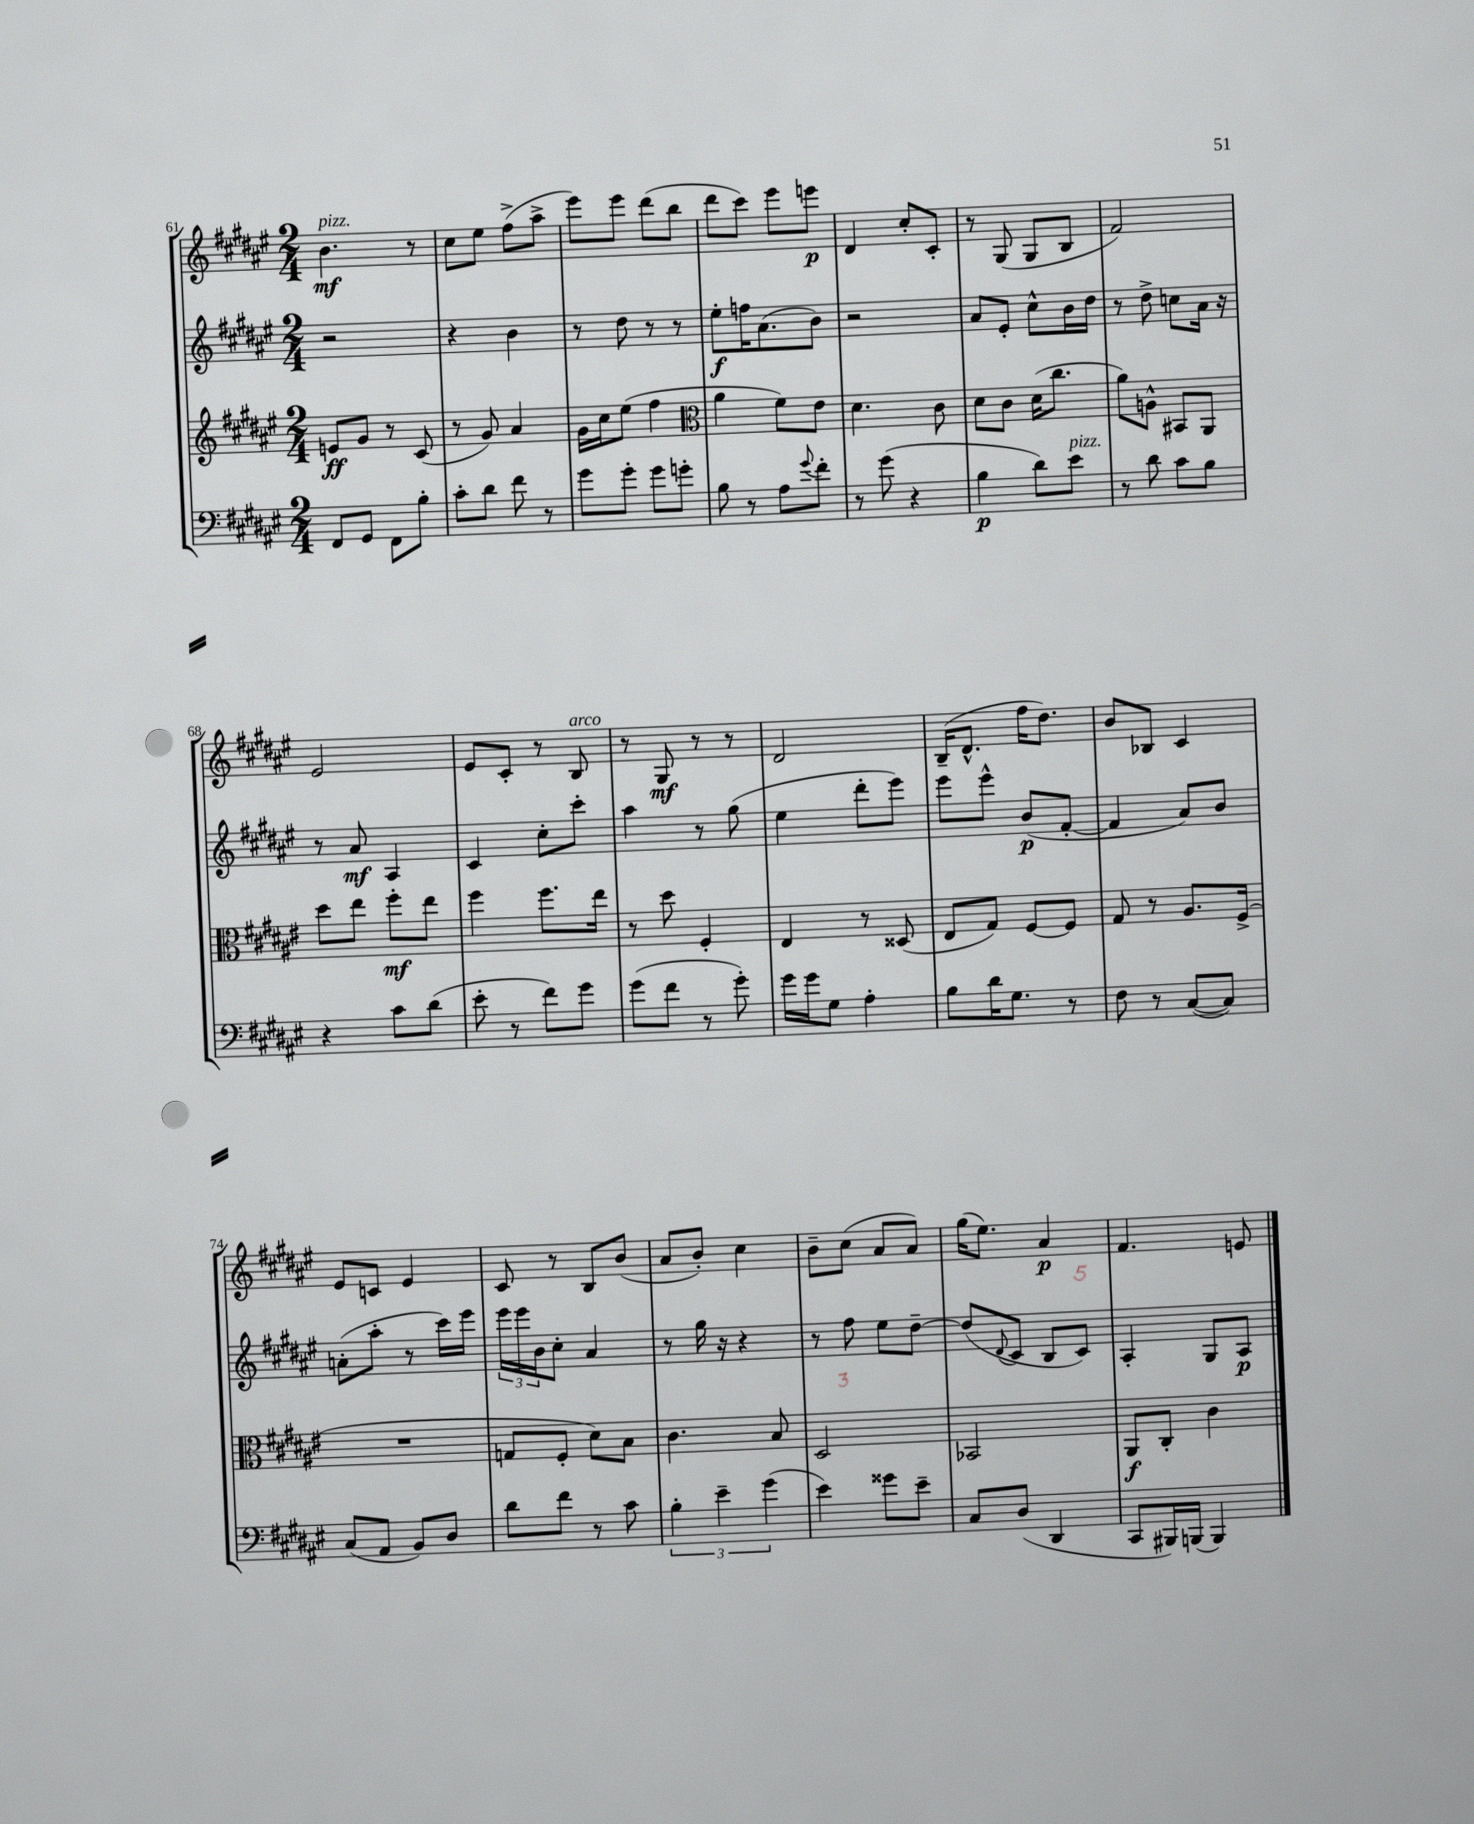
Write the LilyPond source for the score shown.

<<
\new StaffGroup <<
\new Staff = "s0" {
    \clef treble \key fis \major \numericTimeSignature \time 2/4
    b'4.\mf^\markup { \italic "pizz." } r8 |
    cis''8 eis''8 fis''8->( ais''8-> |
    eis'''8) eis'''8 dis'''8( b''8 |
    dis'''8 cis'''8) eis'''8 e'''8\p |
    dis'4 cis''8-. cis'8-. |
    r8 gis8( gis8 b8 |
    fis'2) |
    eis'2 |
    eis'8 cis'8-. r8 b8^\markup { \italic "arco" } |
    r8 gis8\mf r8 r8 |
    dis'2 |
    b16--( dis'8.-^ fis''16 dis''8.) |
    b'8 bes8 cis'4 |
    eis'8 c'8 eis'4 |
    cis'8 r8 b8 b'8( |
    ais'8 b'8-.) cis''4 |
    b'8-- cis''8( ais'8 ais'8) |
    gis''16( eis''8.) ais'4\p |
    fis'4. e'8 \bar "|." |
}
\new Staff = "s1" {
    \clef treble \key fis \major \numericTimeSignature \time 2/4
    r2 |
    r4 b'4 |
    r8 dis''8 r8 r8 |
    eis''8-.\f f''16 ais'8.( b'8) |
    r2 |
    ais'8 eis'8-. cis''8-^ b'16 dis''16 |
    r8 dis''8-> c''8 ais'16 r16 |
    r8 ais'8\mf ais4 |
    cis'4 cis''8-. cis'''8-. |
    ais''4 r8 gis''8( |
    eis''4 dis'''8-. eis'''8) |
    eis'''8 eis'''8-^ b'8\p( fis'8~-. |
    fis'4 ais'8) b'8 |
    a'8-.( ais''8-. r8 cis'''16) eis'''16 |
    \tuplet 3/2 { eis'''16 eis'''16 b'16 } cis''8-. ais'4 |
    r8 gis''16 r16 r4 |
    r8 fis''8 eis''8 dis''8~-- |
    dis''8( \appoggiatura { dis'8 } cis'8 b8 cis'8) |
    ais4-. gis8 ais8\p \bar "|." |
}
\new Staff = "s2" {
    \clef treble \key fis \major \numericTimeSignature \time 2/4
    e'8\ff gis'8 r8 cis'8( |
    r8 gis'8) ais'4 |
    gis'16 cis''16 eis''8( fis''4 |
    \clef alto ais'4 fis'8) eis'8 |
    dis'4. cis'8 |
    dis'8 cis'8 dis'16( cis''8. |
    ais'8) a8-^ bis,8 ais,8 |
    dis''8 eis''8 fis''8-.\mf eis''8 |
    fis''4 fis''8. eis''16 |
    r8 dis''8 fis4-. |
    eis4 r8 disis8( |
    eis8 gis8) fis8~ fis8 |
    gis8 r8 ais8. fis16->( |
    R2 |
    g8 fis8-. dis'8) b8 |
    cis'4. b8 |
    dis2 |
    bes,2 |
    ais,8\f cis8-. cis'4 \bar "|." |
}
\new Staff = "s3" {
    \clef bass \key fis \major \numericTimeSignature \time 2/4
    fis,8 gis,8 fis,8 b8-. |
    cis'8-. dis'8 fis'8 r8 |
    gis'8 gis'8-. gis'8 g'8-. |
    b8 r8 ais8 \appoggiatura { gis'8 } fis'8-. |
    r8 gis'8( r4 |
    b4\p dis'8) eis'8^\markup { \italic "pizz." } |
    r8 dis'8 cis'8 b8 |
    r4 cis'8 dis'8( |
    eis'8-. r8 fis'8) gis'8 |
    gis'8( fis'8 r8 gis'8-.) |
    gis'16 gis'16 gis8 ais4-. |
    b8 dis'16 gis8. r8 |
    fis8 r8 cis8~( cis8) |
    cis8( ais,8 b,8) dis8 |
    dis'8 fis'8 r8 cis'8 |
    \tuplet 3/2 { b4-. eis'4-- gis'4( } |
    eis'4) gisis'8 eis'8-- |
    cis8 dis8( dis,4 |
    cis,8 bis,,16) b,,16( b,,4) \bar "|." |
}
>>
>>
\layout { \context { \Score currentBarNumber = #61 } }
